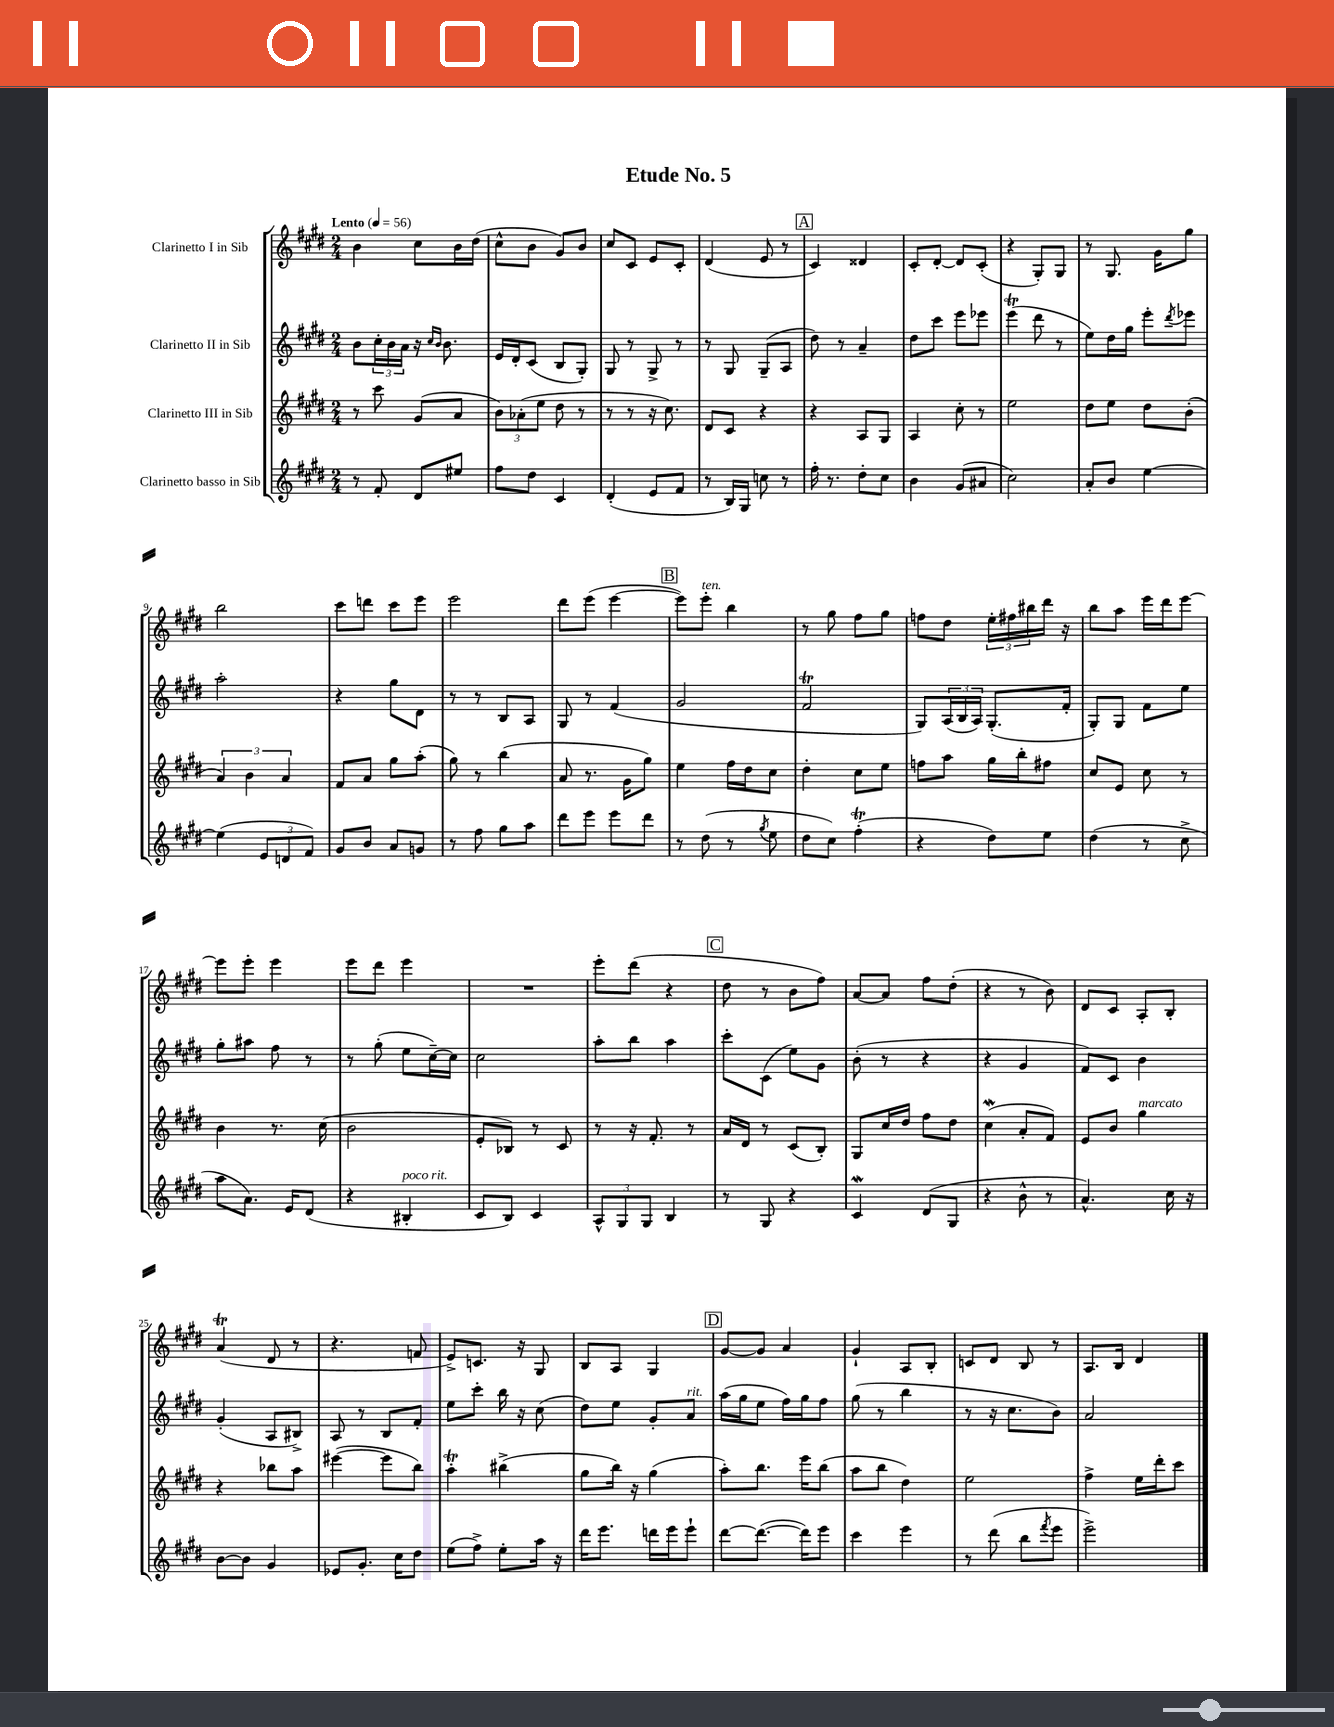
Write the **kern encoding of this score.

**kern	**kern	**kern	**kern
*staff4	*staff3	*staff2	*staff1
*clefG2	*clefG2	*clefG2	*clefG2
*k[f#c#g#d#]	*k[f#c#g#d#]	*k[f#c#g#d#]	*k[f#c#g#d#]
*M2/4	*M2/4	*M2/4	*M2/4
*MM56	*MM56	*MM56	*MM56
8r	8r	8b	4b
8f#'	8ccc#	24cc#'	.
.	.	24b	.
.	.	24a	.
8d#	(8g#	16r	8cc#
.	.	16qqcc#	.
.	.	16qqb	.
.	.	8.b	.
8ee#	8a	.	16b
.	.	.	(16dd#
=	=	=	=
8ff#	12b)	16e	8cc#^^
.	.	16d#'	.
.	(12a-'	.	.
8dd#	.	(8c#	8b
.	12ee	.	.
4c#	8dd#	8B	8g#)
.	8r	8G#')	8b
=	=	=	=
(4d#'	8r	8G#	8cc#
.	8r	8r	8c#
8e	16r	8G#^	8e
.	8.cc#)	.	.
8f#	.	8r	8c#'
=	=	=	=
8r	8d#	8r	(4d#
16B)	8c#	8G#	.
16G#	.	.	.
8cc	4r	(8G#~	8e
8r	.	8A	8r
=	=	=	=
16ff#'	4r	8dd#)	4c#)
8.r	.	.	.
.	.	8r	.
8dd#'	8A	4a~	4d##
8cc#	8G#	.	.
=	=	=	=
4b	4A	8dd#	8c#'
.	.	8ccc#	[8d#'
(8g#	8cc#'	8eee	8d#]
8a#	8r	8eee-	(8c#'
=	=	=	=
2cc#)	2ee	(4eee	4r
.	.	8ddd#	8G#')
.	.	8r	8G#
=	=	=	=
8a'	8dd#	8ee)	8r
8b	8ee	16dd#	8.G#
.	.	16gg#	.
[4ee	8dd#	8eee'	.
.	.	.	16g#
.	.	8qddd#	.
.	(8b'	8eee-	8gg#
=	=	=	=
(4ee]	6a)	2aa'	2bb
.	6b	.	.
12e	.	.	.
12d	6a	.	.
12f#)	.	.	.
=	=	=	=
8g#	8f#	4r	8ccc#
8b	8a	.	8ddd
8a	8gg#	8gg#	8ccc#
8g	(8aa'	8d#	8eee
=	=	=	=
8r	8gg#)	8r	2eee
8ff#	8r	8r	.
8gg#	(4bb	8B	.
8aa	.	8A	.
=	=	=	=
8ddd#	8a	8G#	8ddd#
8eee	8.r	8r	(8eee
8eee	.	(4f#	[4eee
.	16g#	.	.
8ddd#	8gg#)	.	.
=	=	=	=
8r	4ee	2g#	8eee])
(8dd#	.	.	8eee'
8r	16ff#	.	4bb
.	16dd#	.	.
8qgg#	.	.	.
8ee	8cc#	.	.
=	=	=	=
8dd#	4dd#'	2f#	8r
8cc#)	.	.	8gg#
(4ff#'	8cc#	.	8ff#
.	8ee	.	8gg#
=	=	=	=
4r	8ff	8G#)	8ff
.	8aa	(24A	8dd#
.	.	24B	.
.	.	24A)	.
8dd#)	16gg#	(8.G#'	24ee'
.	.	.	24ff#
.	16bb'	.	.
.	.	.	24bb#
8ee	8ff#	.	16ddd#
.	.	16f#'	16r
=	=	=	=
(4dd#	8cc#	8G#')	8bb
.	8e	8G#	8aa
8r	8cc#	8f#	16eee
.	.	.	16ddd#
8cc#^	8r	8ee	[8eee
=	=	=	=
8aa	4b	8gg#'	8eee]
8.a)	.	8aa#	8eee'
.	8.r	8ff#	4eee
16e	.	.	.
(8d#	.	8r	.
.	(16cc#	.	.
=	=	=	=
4r	2b	8r	8eee
.	.	(8gg#'	8ddd#
4B#'	.	8ee	4eee
.	.	[16cc#~)	.
.	.	16cc#]	.
=	=	=	=
8c#	8e'	2cc#	2r
8B)	8B-)	.	.
4c#	8r	.	.
.	8c#	.	.
=	=	=	=
12A^^	8r	8aa'	8eee'
12G#	.	.	.
.	16r	8bb	(8ddd#
12G#	.	.	.
.	8.f#'	.	.
4B	.	4aa	4r
.	8r	.	.
=	=	=	=
8r	16a	8ccc#'	8dd#
.	16d#	.	.
8G#	8r	(8c#	8r
4r	(8c#	8ee)	8b
.	8B')	8g#	8ff#)
=	=	=	=
4c#	8G#	(8b'	[8a
.	16cc#	8r	8a]
.	16dd#	.	.
(8d#	8ff#	4r	8ff#
8G#	8dd#	.	(8dd#'
=	=	=	=
4r	(4cc#	4r	4r
8b^^	8a'	4g#	8r
8r	8f#)	.	8b)
=	=	=	=
4.a^^)	8e	8f#)	8d#
.	8b	8c#	8c#
.	4gg#	4b	8A'
16cc#	.	.	8B'
16r	.	.	.
=	=	=	=
[8b	4r	(4g#'	(4a
8b]	.	.	.
4g#	8bb-	8A	8d#
.	8aa	8B#^)	8r
=	=	=	=
8e-	([4eee#	8A	4.r
8.g#'	.	8r	.
.	8eee#]	8B	.
16cc#	.	.	.
8dd#	8bb)	8f#'	8f
=	=	=	=
(8ee	4aa'	8ee	8e^)
8ff#^)	.	8ccc#'	8.c
8ee'	(4bb#^	16bb	.
.	.	16r	16r
16aa	.	(8cc#	8G#
16r	.	.	.
=	=	=	=
16ddd#	8gg#	8dd#)	8B
8.eee	.	.	.
.	16bb)	8ee	8A
.	16r	.	.
16ddd	(4gg#	8g#'	4G#
16eee	.	.	.
8eee`	.	8a	.
=	=	=	=
[8ddd#	8aa')	(16aa	[8g#
.	.	16gg#	.
(8.ddd#_	8.bb	8ee	8g#]
.	.	16ff#)	4a
16ddd#])	16eee	16gg#	.
8eee	(8bb	8ff#	.
=	=	=	=
4ccc#	8aa	(8gg#	4g#`
.	8bb	8r	.
4eee	4dd#)	4bb	8A
.	.	.	8B'
=	=	=	=
8r	2ee	8r	8c
(8ddd#	.	16r	8d#
.	.	8.cc#	.
8bb	.	.	8B
8qfff#	.	.	.
8eee	.	8b)	8r
=	=	=	=
2eee^)	4ff#^	2a	8.A
.	.	.	16B
.	16ee	.	4d#
.	16ddd#'	.	.
.	8ccc#	.	.
==	==	==	==
*-	*-	*-	*-
